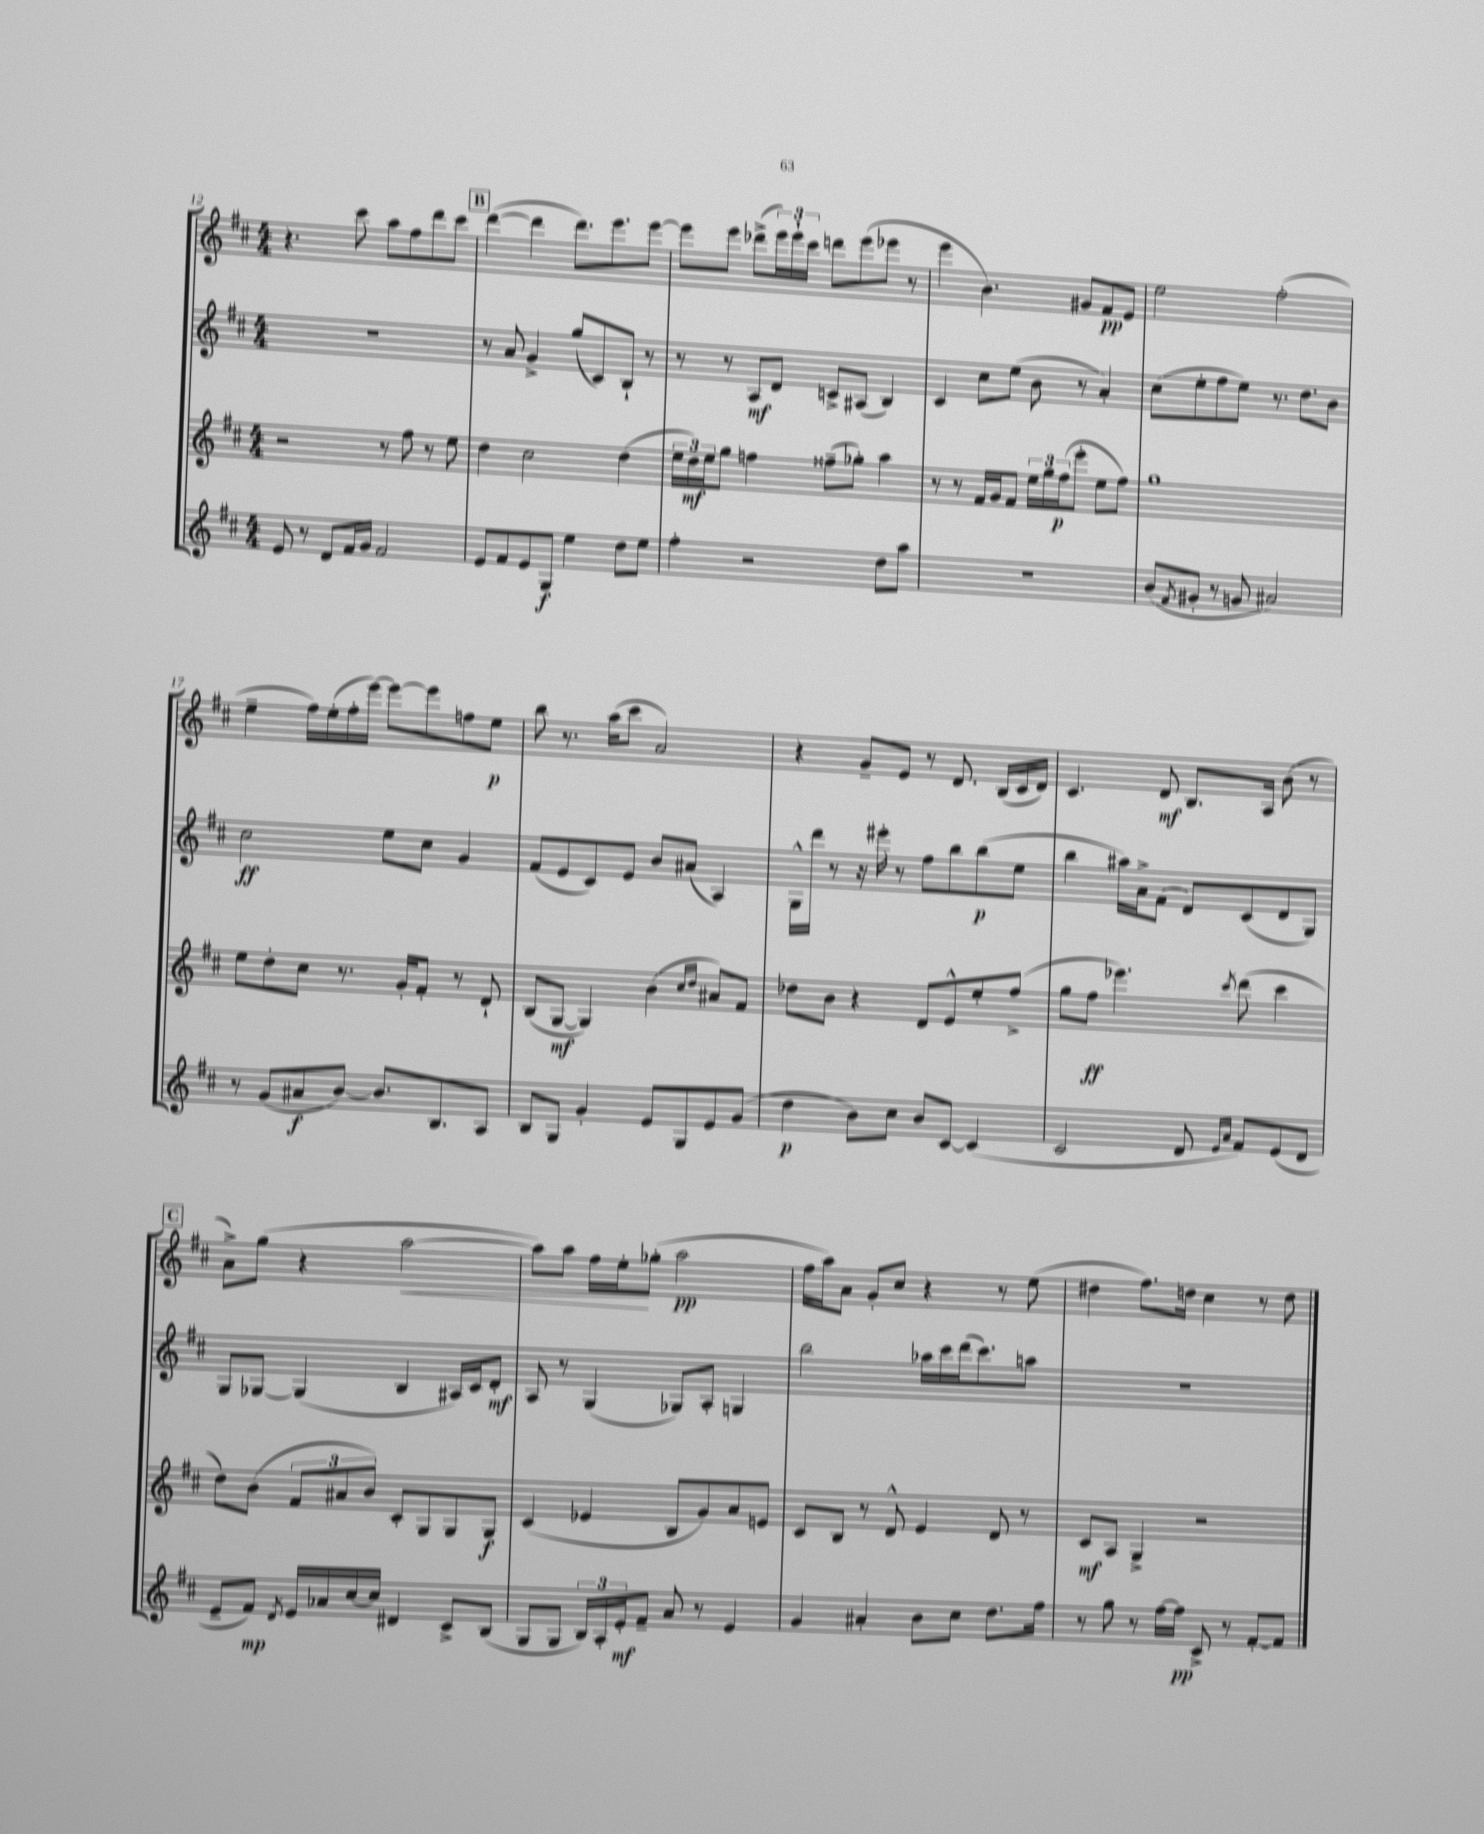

**kern	**dynam	**kern	**dynam	**kern	**dynam	**kern	**dynam
*part4	*part4	*part3	*part3	*part2	*part2	*part1	*part1
*staff4	*staff4	*staff3	*staff3	*staff2	*staff2	*staff1	*staff1
*clefG2	*	*clefG2	*	*clefG2	*	*clefG2	*
*k[f#c#]	*	*k[f#c#]	*	*k[f#c#]	*	*k[f#c#]	*
*M4/4	*	*M4/4	*	*M4/4	*	*M4/4	*
=12	=12	=12	=12	=12	=12	=12	=12
8e/	.	2r	.	1r	.	4.r	.
8r	.	.	.	.	.	.	.
8d/L	.	.	.	.	.	.	.
16f#/L	.	.	.	.	.	8ccc#\	.
16g/JJ	.	.	.	.	.	.	.
2f#/	.	8r	.	.	.	8aa\L	.
.	.	8ff#\	.	.	.	8ff#\	.
.	.	8r	.	.	.	8ddd\	.
.	.	8ee\	.	.	.	8ccc#\J	.
!!LO:REH:place=s1:t=B
=13	=13	=13	=13	=13	=13	=13	=13
8e/L	.	4dd\	.	8r	.	([4ddd\	.
8f#/	.	.	.	8a/	.	.	.
8e/	.	2cc#\	.	4g^/	.	4ddd\]	.
8G/J	f	.	.	.	.	.	.
4ee\	.	.	.	(8gg/L	.	8.ddd\L)	.
.	.	.	.	8c#/)	.	.	.
.	.	.	.	.	.	8.eee\	.
8dd\L	.	(4dd\	.	8B`/J	.	.	.
8ee\J	.	.	.	8r	.	[8eee\J	.
=14	=14	=14	=14	=14	=14	=14	=14
4ff#'\	.	24ee\LL	.	8r	.	8eee\L]	.
.	.	24dd\)	mf	.	.	.	.
.	.	24ee\J	.	.	.	.	.
.	.	8gg\J	.	8r	.	8eee\J	.
2r	.	4ffn\	.	8A/L	mf	(8ddd-X^\L	.
.	.	.	.	8d/J	.	24eee\L)	.
.	.	.	.	.	.	24eee`\	.
.	.	.	.	.	.	24ccc#\JJ	.
.	.	(8ff##X~\L	.	8cn^/L	.	8dddn\L	.
.	.	8gg-X'\J)	.	(8A#X/J	.	(8eee\	.
8dd\L	.	4aa\	.	4B/)	.	8eee-X\J	.
8aa\J	.	.	.	.	.	8r	.
=15	=15	=15	=15	=15	=15	=15	=15
1r	.	8r	.	4c#/	.	4eee\	.
.	.	8r	.	.	.	.	.
.	.	16f#/LL	.	8cc#\L	.	4.b\)	.
.	.	16g/J	.	.	.	.	.
.	.	8f#/J	.	(8ee\J	.	.	.
.	.	24ee\LL	.	8b\	.	.	.
.	.	24gg\	.	.	.	.	.
.	.	(24ff#\J	p	.	.	.	.
.	.	8eee'\J	.	8r	.	8g#X/L	.
.	.	8ee\L	.	4a'/)	.	8f#/	pp
.	.	8ff#\J)	.	.	.	8e/J	.
=16	=16	=16	=16	=16	=16	=16	=16
(8b/L	.	1gg	.	(8cc#\L	.	2ee\	.
8qf#/	.	.	.	.	.	.	.
8g#X'/J	.	.	.	8ee'\	.	.	.
8r	.	.	.	8ff#\	.	.	.
8gn/	.	.	.	8ee\J)	.	.	.
2a#X/)	.	.	.	8.r	.	(2ff#'\	.
.	.	.	.	8.dd\L	.	.	.
.	.	.	.	8b\J	.	.	.
!!LO:LB:g=z
=17	=17	=17	=17	=17	=17	=17	=17
8r	.	8ee\L	.	2cc#\	ff	4ee~\	.
(8g/L	.	8dd'\	.	.	.	.	.
8a#X/	f	8cc#\J	.	.	.	16ff#\LL)	.
.	.	.	.	.	.	(16ee'\	.
[8b/J)	.	8.r	.	.	.	16ff#'\	.
.	.	.	.	.	.	[16eee\JJ)	.
8.b/L]	.	.	.	8ee\L	.	8eee\L_	.
.	.	16g'/KL	.	.	.	.	.
.	.	8f#'/J	.	8cc#\J	.	8eee\]	.
8.B/	.	.	.	.	.	.	.
.	.	8r	.	4g/	.	8ffn\	.
8A/J	.	8d`/	.	.	.	8ee\J	p
=18	=18	=18	=18	=18	=18	=18	=18
8B/L	.	(8B/L	.	(8f#/L	.	8bb\	.
8G/J	.	[8G/J	mf	8e/	.	8.r	.
4g'/	.	4G/])	.	8c#/)	.	.	.
.	.	.	.	.	.	(16aa\KL	.
.	.	.	.	8e/J	.	8ccc#\J	.
8e/L	.	(4b\	.	8b/L	.	2a/)	.
8G/	.	.	.	(8a#X/J	.	.	.
.	.	16qqcc#/LL	.	.	.	.	.
.	.	16qqdd/JJ	.	.	.	.	.
8e/	.	8a#X/L)	.	4A/)	.	.	.
(8g/J	.	8f#/J	.	.	.	.	.
=19	=19	=19	=19	=19	=19	=19	=19
4dd\	p	8dd-X\L	.	16G^^\LL	.	4r	.
.	.	.	.	16ddd\JJ	.	.	.
.	.	8b\J	.	8r	.	.	.
8b\L)	.	4r	.	16r	.	8g~/L	.
.	.	.	.	16eee#X'\	.	.	.
8cc#\J	.	.	.	8r	.	8e/J	.
8b/L	.	8d/L	.	8ff#\L	.	8r	.
[8c#/J	.	8e^^/	.	8bb\	.	8.d/	.
(4c#/]	.	8ee'/	.	(8bb\	p	.	.
.	.	.	.	.	.	(16B/LL	.
.	.	(8ff#^/J	.	8ee\J	.	16c#/	.
.	.	.	.	.	.	16d/JJ)	.
=20	=20	=20	=20	=20	=20	=20	=20
2c#/	.	8gg\L	.	4bb\	.	4.c#/	.
.	.	8ff#\J	ff	.	.	.	.
.	.	4.eee-X\)	.	16aa#X\LL)	.	.	.
.	.	.	.	16a^\J	.	.	.
.	.	.	.	(8f#\J	.	8d/	mf
8d/	.	.	.	8d/L)	.	8.B/L	.
16qqe/LL	.	.	.	.	.	.	.
16qqa/JJ	.	8qccc#/	.	.	.	.	.
8f#/L)	.	(8ddd\	.	(8c#/	.	.	.
.	.	.	.	.	.	16A/Jk	.
(8e/	.	4ccc#\	.	8d/	.	(8b\	.
8d/J	.	.	.	8G/J)	.	8r	.
!!LO:LB:g=z
!!LO:REH:place=s1:t=C
=21	=21	=21	=21	=21	=21	=21	=21
8e~/L	.	8dd\L)	.	8G/L	.	8a^\L)	.
8f#/J)	mp	(8b\J	.	[8G-X/J	.	(8gg\J	.
8qd/	.	.	.	.	.	.	.
16e/LL	.	12f#/L	.	(4G-/]	.	4r	.
16a-X/	.	.	.	.	.	.	.
.	.	12a#X/	.	.	.	.	.
[16cc#/	.	.	.	.	.	.	.
.	.	12b/J)	.	.	.	.	.
16cc#/JJ]	.	.	.	.	.	.	.
!	!	!	!	!	!	!	!LO:HP:b
4d#X/	.	8c#'/L	.	4B/	.	[2aa\	<
.	.	8G/	.	.	.	.	.
8c#^/L	.	8G/	.	16A#X/LL)	.	.	.
.	.	.	.	16c#/J	.	.	.
(8B/J	.	8G/J	f	8d'/J	mf	.	.
=22	=22	=22	=22	=22	=22	=22	=22
8G/L	.	(4c#/	.	8A/	.	8aa\L])	.
8G/J	.	.	.	8r	.	8aa\J	.
24B/LL)	.	4e-X/	.	(4G/	.	16ff#\LL	.
24A'/	.	.	.	.	.	.	.
.	.	.	.	.	.	16ee'\J	.
24e'/J	mf	.	.	.	.	.	.
8f#~/J	.	.	.	.	.	(8gg-X'\J	[
8a/	.	8B/L	.	8G-X/L)	.	2aa\	pp
8r	.	8g/)	.	8A'/J	.	.	.
4e/	.	8a/	.	4Gn/	.	.	.
.	.	8en/J	.	.	.	.	.
=23	=23	=23	=23	=23	=23	=23	=23
4g/	.	8c#/L	.	2bb\	.	16ff#\LL	.
.	.	.	.	.	.	16aa\J)	.
.	.	8B/J	.	.	.	8a\J	.
4a#X'/	.	8r	.	.	.	8g'/L	.
.	.	8d^^/	.	.	.	8cc#/J	.
8b\L	.	4e/	.	16aa-X\LL	.	4r	.
.	.	.	.	16ccc#\	.	.	.
8cc#\J	.	.	.	(16ddd\J	.	.	.
.	.	.	.	8.ccc#\)	.	.	.
8.dd\L	.	8d/	.	.	.	8r	.
.	.	8r	.	8aan\J	.	(8ee\	.
16ff#\Jk	.	.	.	.	.	.	.
=24	=24	=24	=24	=24	=24	=24	=24
8r	.	8c#/L	mf	1r	.	4dd#X\	.
8gg\	.	8A/J	.	.	.	.	.
8r	.	4G^/	.	.	.	8.ff#\L)	.
[16ff#\LL	.	.	.	.	.	.	.
16ff#\JJ]	pp	.	.	.	.	16ddn\Jk	.
8c#^/	.	2r	.	.	.	4cc#\	.
8r	.	.	.	.	.	.	.
[8f#'/L	.	.	.	.	.	8r	.
8f#/J]	.	.	.	.	.	8dd\	.
==	==	==	==	==	==	==	==
*-	*-	*-	*-	*-	*-	*-	*-
